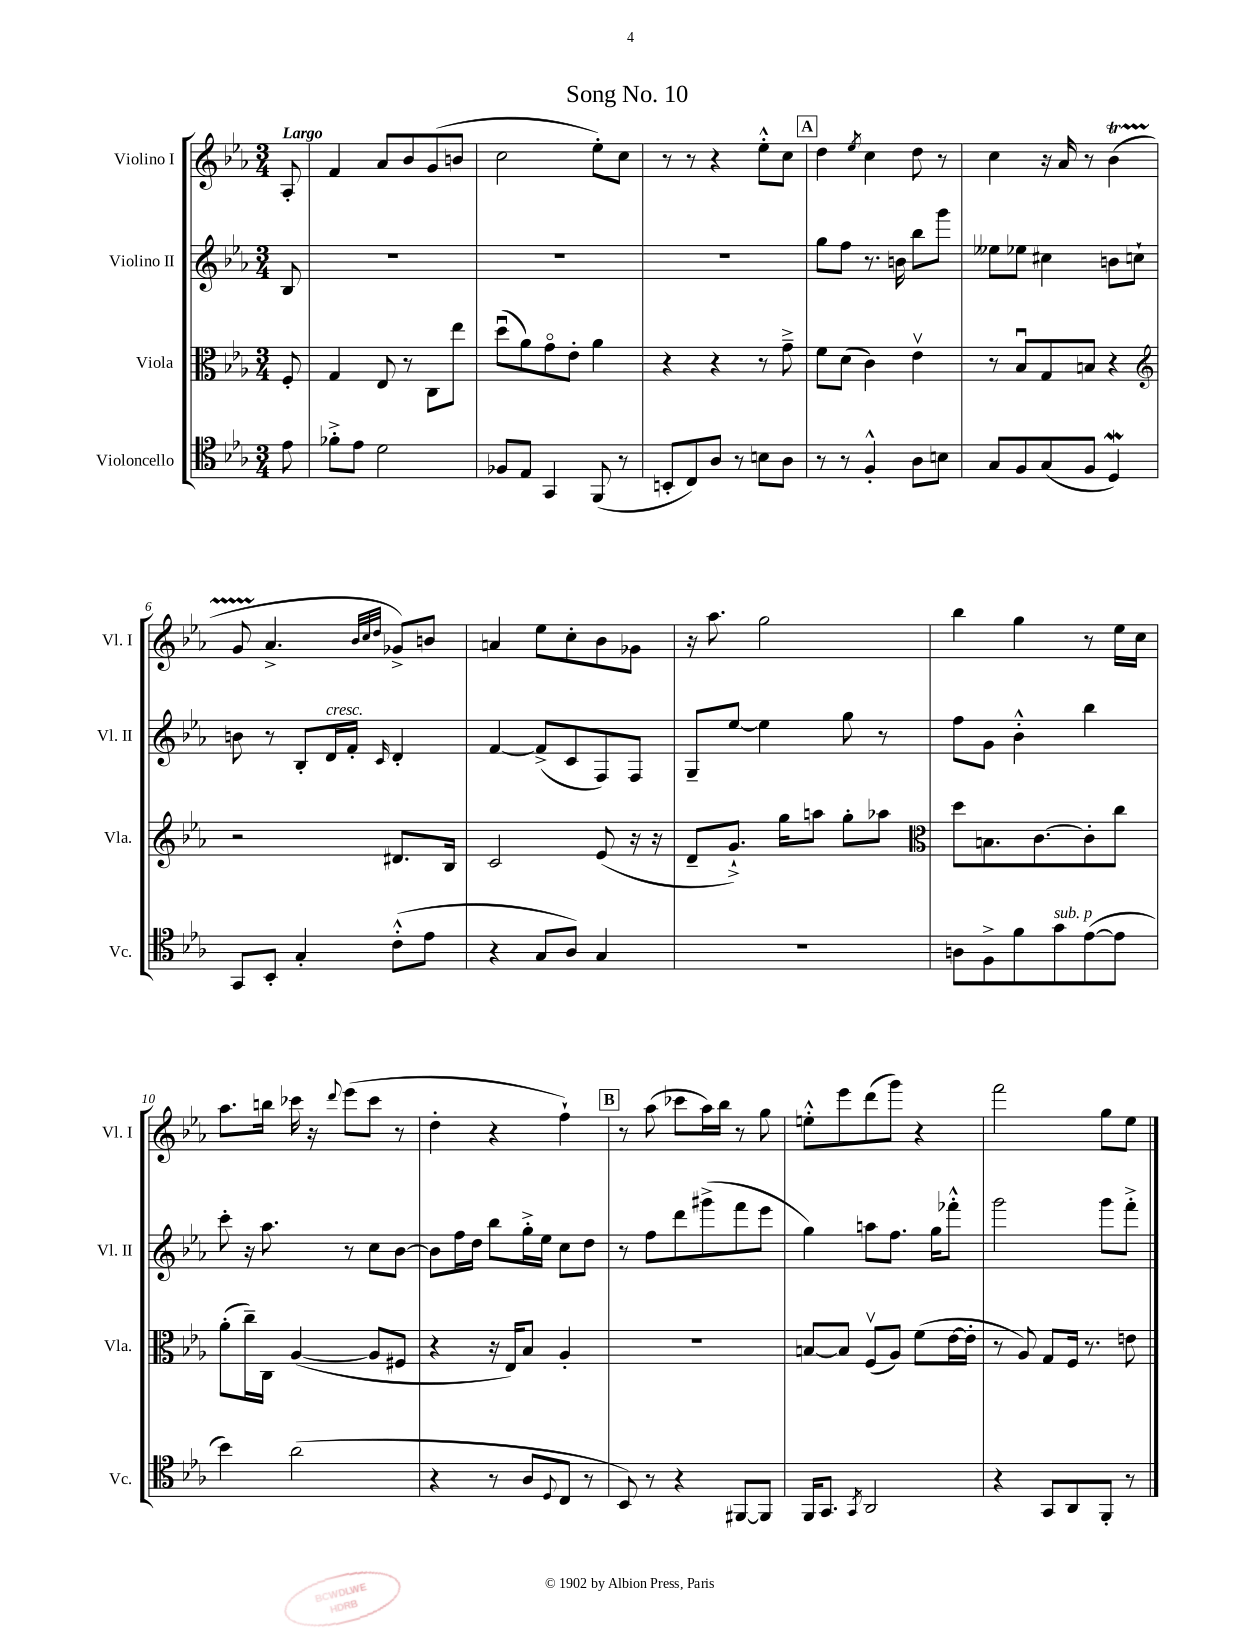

**kern	**kern	**kern	**kern
*staff4	*staff3	*staff2	*staff1
*clefC4	*clefC3	*clefG2	*clefG2
*k[b-e-a-]	*k[b-e-a-]	*k[b-e-a-]	*k[b-e-a-]
*M3/4	*M3/4	*M3/4	*M3/4
8e-	8F'	8B-	8A-'
=	=	=	=
8f-'^	4G	2.r	4f
8e-	.	.	.
2d	8E-	.	8a-
.	8r	.	8b-
.	8C	.	(8g
.	8ee-	.	8b
=	=	=	=
8F-	(8ddu	2.r	2cc
8E-	8a-)	.	.
4GG	8go	.	.
.	8e-'	.	.
(8FF	4a-	.	8ee-')
8r	.	.	8cc
=	=	=	=
8BB'	4r	2.r	8r
8C)	.	.	8r
8A-	4r	.	4r
8r	.	.	.
8B	8r	.	8ee-'^^
8A-	8g~^	.	8cc
=	=	=	=
8r	8f	8gg	4dd
8r	(8d	8ff	.
.	.	.	8qee-
4F'^^	4c)	8.r	4cc
.	.	16b	.
8A-	4e-v	8bb-	8dd
8B	.	8ggg	8r
=	=	=	=
8G	8r	8ee--	4cc
8F	8B-u	8ee-	.
(8G	8G	4cc#	16r
.	.	.	16a-
8F	8B	.	8r
4D)	4r	8b	(4b-
.	.	8cc`	.
=	=	=	=
*	*clefG2	*	*
8GG	2r	8b	8g
8BB-'	.	8r	4.a-^
4G'	.	8B-'	.
.	.	16d	.
.	.	16f'	.
.	.	.	32qqb-
.	.	.	32qqcc
.	.	16qqc	32qqdd
(8c'^^	8.d#	4d'	8g-^)
8e-	.	.	8b
.	16B-	.	.
=	=	=	=
4r	2c	[4f	4a
8G	.	(8f^]	8ee-
8A-)	.	8c	8cc'
4G	(8e-	8F)	8b-
.	16r	8F	8g-
.	16r	.	.
=	=	=	=
2.r	8d~	8G~	16r
.	.	.	8.aa-
.	8.g`^)	[8ee-	.
.	.	4ee-]	2gg
.	16gg	.	.
.	8aa	.	.
.	8gg'	8gg	.
.	8aa-	8r	.
=	=	=	=
*	*clefC3	*	*
8A	8dd	8ff	4bb-
8F^	8.B	8g	.
8f	.	4b-'^^	4gg
.	[8.c	.	.
8g	.	.	.
([8e-	8c']	4bb-	8r
8e-]	8cc	.	16ee-
.	.	.	16cc
=	=	=	=
4b-)	(8a-'	8ccc'	8.aa-
.	16cc~)	16r	.
.	16C	8.aa-	16bb
(2a-	([4A-	.	16ccc-
.	.	.	16r
.	.	.	8qqddd
.	.	8r	(8eee-
.	8A-]	8cc	8ccc-
.	8F#	[8b-	8r
=	=	=	=
4r	4r	8b-]	4dd'
.	.	16ff	.
.	.	16dd	.
8r	16r	8bb-	4r
.	16E-)	.	.
8A-	8B-	16gg'^	.
.	.	16ee-	.
8qqD	.	.	.
8C	4A-'	8cc	4ff`)
8r	.	8dd	.
=	=	=	=
8BB-)	2.r	8r	8r
8r	.	8ff	(8aa-
4r	.	8ddd	8ccc-
.	.	(8ggg#^	16aa-)
.	.	.	16bb-
[8FF#	.	8fff	8r
8FF#]	.	8eee-	8gg
=	=	=	=
16FF	[8B	4gg)	8ee'^^
8.GG	.	.	.
.	8B]	.	8eee-
8qGG	.	.	.
2AA-	(8Fv	8aa	(8ddd
.	8A-)	8.ff	8ggg)
.	(8f	.	4r
.	.	16gg	.
.	[16e-	8fff-'^^	.
.	16e-']	.	.
=	=	=	=
4r	8r	2ggg	2fff
.	8A-)	.	.
8GG	8G	.	.
8AA-	16F	.	.
.	8.r	.	.
8FF'	.	8ggg	8gg
8r	8e	8fff'^	8ee-
==	==	==	==
*-	*-	*-	*-
